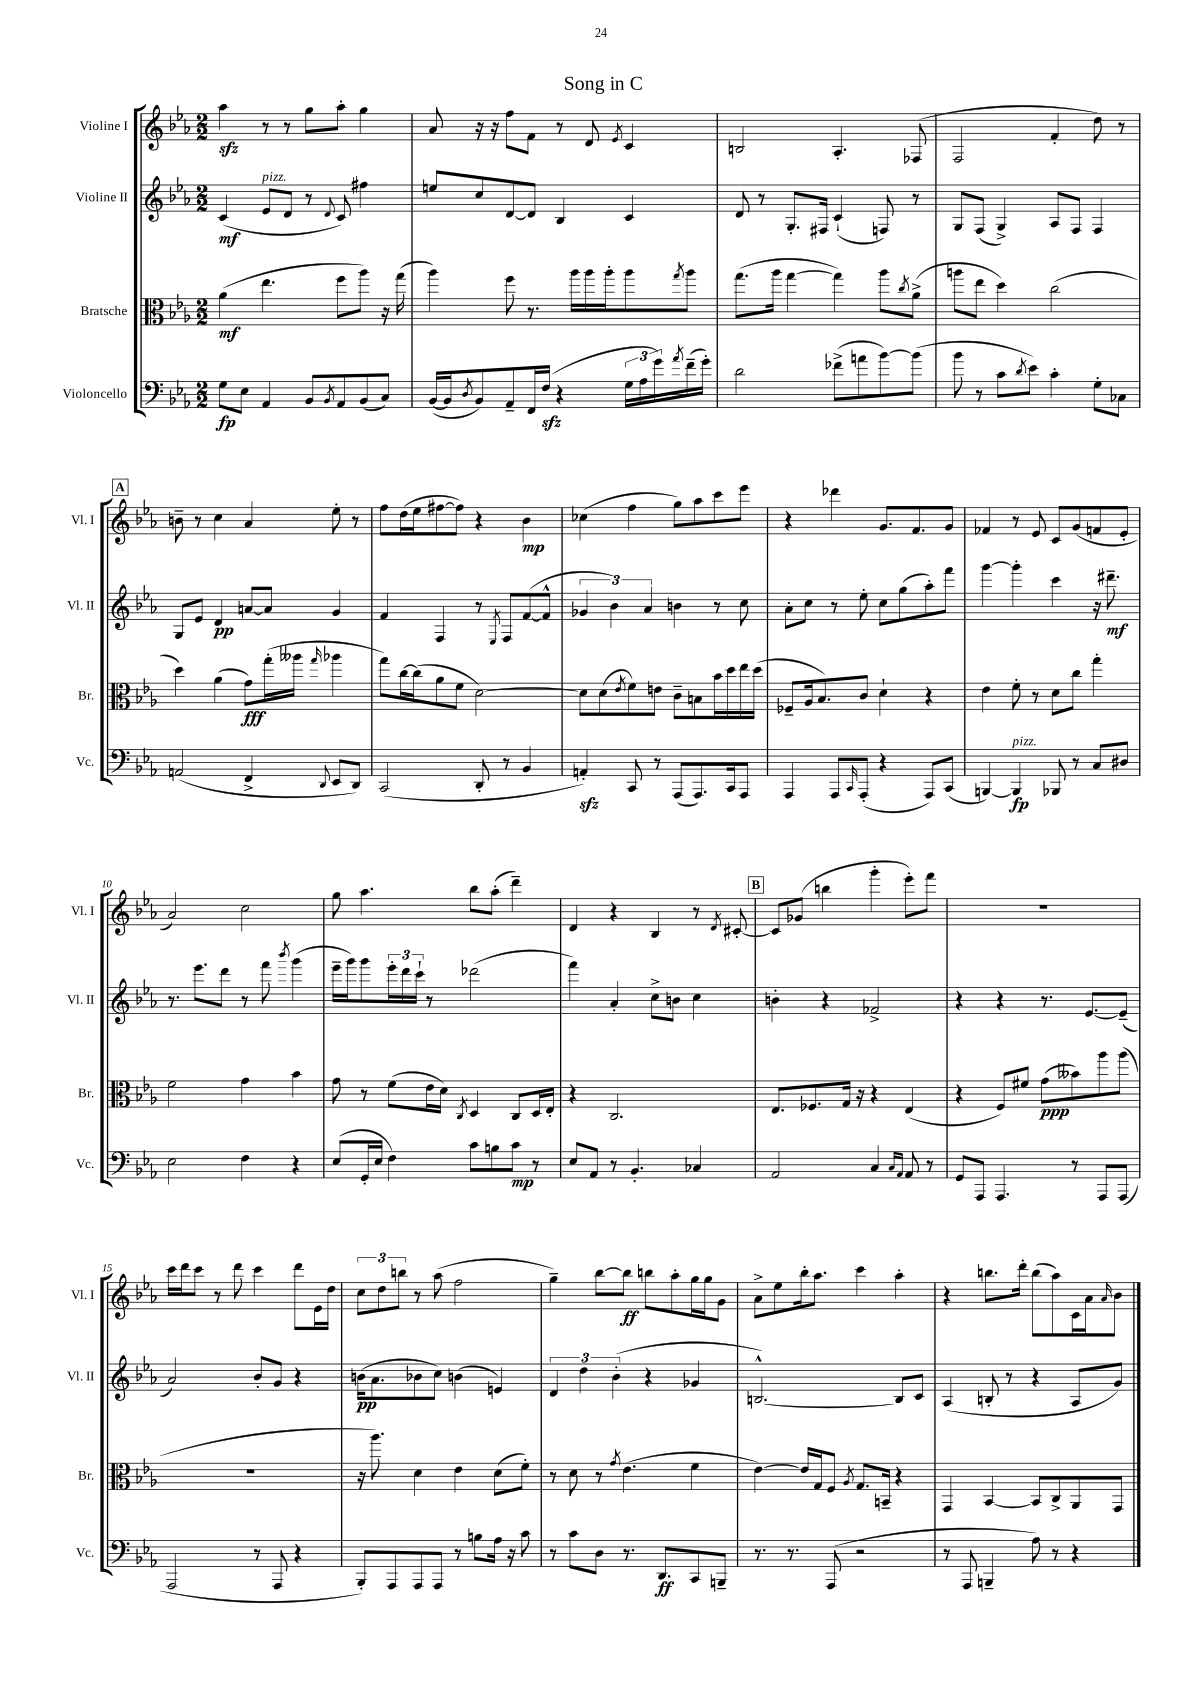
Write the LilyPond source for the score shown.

\header { title = "Song in C" }
<<
\new StaffGroup <<
\new Staff = "s0" \with { instrumentName = "Violine I" shortInstrumentName = "Vl. I" } {
    \clef treble \key ees \major \numericTimeSignature \time 2/2
    aes''4\sfz r8 r8 g''8 aes''8-. g''4 |
    aes'8 r16 r16 f''8 f'8 r8 d'8 \acciaccatura { ees'8 } c'4 |
    b2 aes4.-. fes8( |
    f2 f'4-. d''8) r8 |
    \mark \markup { \box "A" } b'8-- r8 c''4 aes'4 ees''8-. r8 |
    f''8 d''16( ees''16 fis''8~ fis''8) r4 bes'4\mp |
    ces''4( f''4 g''8) aes''8 c'''8 ees'''8 |
    r4 des'''4 g'8. f'8. g'8 |
    fes'4 r8 ees'8 c'8 g'8( f'8 ees'8-. |
    aes'2) c''2 |
    g''8 aes''4. bes''8 aes''8-.( d'''4--) |
    d'4 r4 bes4 r8 \acciaccatura { d'8 } cis'8~-. |
    \mark \markup { \box "B" } cis'8 ges'8( b''4 g'''4-. ees'''8-.) f'''8 |
    R1 |
    c'''16 d'''16 c'''8 r8 d'''8 c'''4 d'''8 ees'16 d''16 |
    \tuplet 3/2 { c''8 d''8 b''8 } r8 aes''8( f''2 |
    g''4--) bes''8~ bes''8\ff b''8 aes''8-. g''16 g''16 g'8 |
    aes'8-> ees''8 bes''16-. aes''8. c'''4 aes''4-. |
    r4 b''8. d'''16-. b''8( aes''8) c'16 aes'16 \grace { aes'16 } bes'8 \bar "|." |
}
\new Staff = "s1" \with { instrumentName = "Violine II" shortInstrumentName = "Vl. II" } {
    \clef treble \key ees \major \numericTimeSignature \time 2/2
    c'4\mf( ees'8^\markup { \italic "pizz." } d'8 r8 \appoggiatura { d'8 } c'8) fis''4 |
    e''8 c''8 d'8~ d'8 bes4 c'4 |
    d'8 r8 g8.-. fis16 c'4-!( f8) r8 |
    g8 f8( g4->) aes8 f8 f4 |
    \mark \markup { \box "A" } g8 ees'8 d'4\pp a'8~ a'8 g'4 |
    f'4 f4 r8 \acciaccatura { ees8 } f8 f'8~( f'8-^ |
    \tuplet 3/2 { ges'4 bes'4) aes'4 } b'4 r8 c''8 |
    aes'8-. c''8 r8 ees''8-. c''8 g''8( aes''8-.) f'''8 |
    g'''4~ g'''4-. c'''4 r16 dis'''8.--\mf |
    r8. ees'''8. d'''8 r8 f'''8 \acciaccatura { bes'''8 } g'''4( |
    ees'''16-- g'''16) g'''8 \tuplet 3/2 { ees'''16-. d'''16 c'''16-! } r8 des'''2( |
    f'''4) aes'4-. c''8-> b'8 c''4 |
    \mark \markup { \box "B" } b'4-. r4 fes'2-> |
    r4 r4 r8. ees'8.~ ees'8--( |
    aes'2) bes'8-. g'8 r4 |
    b'16\pp( aes'8. bes'8 c''8) b'4( e'4) |
    \tuplet 3/2 { d'4 d''4 bes'4-.( } r4 ges'4 |
    b2.~-^) b8 c'8 |
    aes4( b8-. r8 r4 aes8 g'8) \bar "|." |
}
\new Staff = "s2" \with { instrumentName = "Bratsche" shortInstrumentName = "Br." } {
    \clef alto \key ees \major \numericTimeSignature \time 2/2
    aes'4\mf( ees''4. f''8 aes''8) r16 g''16( |
    aes''4) f''8 r8. aes''16 aes''16 aes''16-. aes''8 \acciaccatura { g''8 } aes''8 |
    g''8.( aes''16 g''4~ g''4) aes''8 \acciaccatura { c''8 } aes'8->( |
    a''8 ees''8 d''4) c''2( |
    \mark \markup { \box "A" } d''4) aes'4( g'8\fff) g''16-.( aeses''16 \grace { g''16 } aes''4 |
    g''8) c''16~ c''16( aes'8 f'8 d'2~) |
    d'8 d'8( \acciaccatura { ees'8 } f'8) e'8 c'8-- b8 bes'16 d''16 ees''16 d''16( |
    fes8-- aes16 bes8.) c'8 d'4-! r4 |
    ees'4 f'8-. r8 d'8 c''8 g''4-. |
    f'2 g'4 bes'4 |
    g'8 r8 f'8( ees'16 d'16) \acciaccatura { c8 } d4 c8 d16 ees16-. |
    r4 c2. |
    \mark \markup { \box "B" } ees8. fes8. g16 r16 r4 ees4( |
    r4 f8) fis'8 g'8\ppp( beses'8) aes''8 aes''8( |
    R1 |
    r16 aes''8.) d'4 ees'4 d'8( f'8-.) |
    r8 d'8 r8 \acciaccatura { g'8 } ees'4.( f'4 |
    ees'4~) ees'16 g16 f8 \acciaccatura { aes8 } g8. b,16-- r4 |
    g,4 bes,4~ bes,8 c8-> aes,8 g,8 \bar "|." |
}
\new Staff = "s3" \with { instrumentName = "Violoncello" shortInstrumentName = "Vc." } {
    \clef bass \key ees \major \numericTimeSignature \time 2/2
    g8\fp ees8 aes,4 bes,8 \acciaccatura { bes,8 } aes,8 bes,8( c8) |
    bes,16~( bes,16 \acciaccatura { d8 } bes,8) aes,8-- f,16 f16\sfz( r4 \tuplet 3/2 { g16 aes16 g'16) } \acciaccatura { aes'8 } f'16--( g'16-.) |
    d'2 fes'8->( a'8 bes'8~) bes'8( |
    bes'8 r8 c'8 \acciaccatura { d'8 } ees'8) c'4-. g8-. ces8 |
    \mark \markup { \box "A" } a,2( f,4-> \appoggiatura { d,8 } ees,8 d,8) |
    c,2( d,8-. r8 bes,4 |
    a,4-.\sfz) c,8 r8 aes,,8( aes,,8.) c,16 aes,,8 |
    aes,,4 aes,,8 \grace { c,16 } aes,,8-.( r4 aes,,8) c,8( |
    b,,4~) b,,4\fp^\markup { \italic "pizz." } bes,,8 r8 c8 dis8 |
    ees2 f4 r4 |
    ees8( g,16-. ees16 f4) c'8 b8 c'8\mp r8 |
    ees8 aes,8 r8 bes,4.-. ces4 |
    \mark \markup { \box "B" } aes,2 c4 \grace { c16 aes,16 } aes,8 r8 |
    g,8 aes,,8 aes,,4. r8 aes,,8 aes,,8( |
    aes,,2 r8 aes,,8 r4 |
    bes,,8-.) aes,,8 aes,,8 aes,,8 r8 b8 aes16 r16 c'8 |
    r8 c'8 d8 r8. d,8.\ff c,8 b,,8-- |
    r8. r8. aes,,8( r2 |
    r8 aes,,8 b,,4-- aes8) r8 r4 \bar "|." |
}
>>
>>
